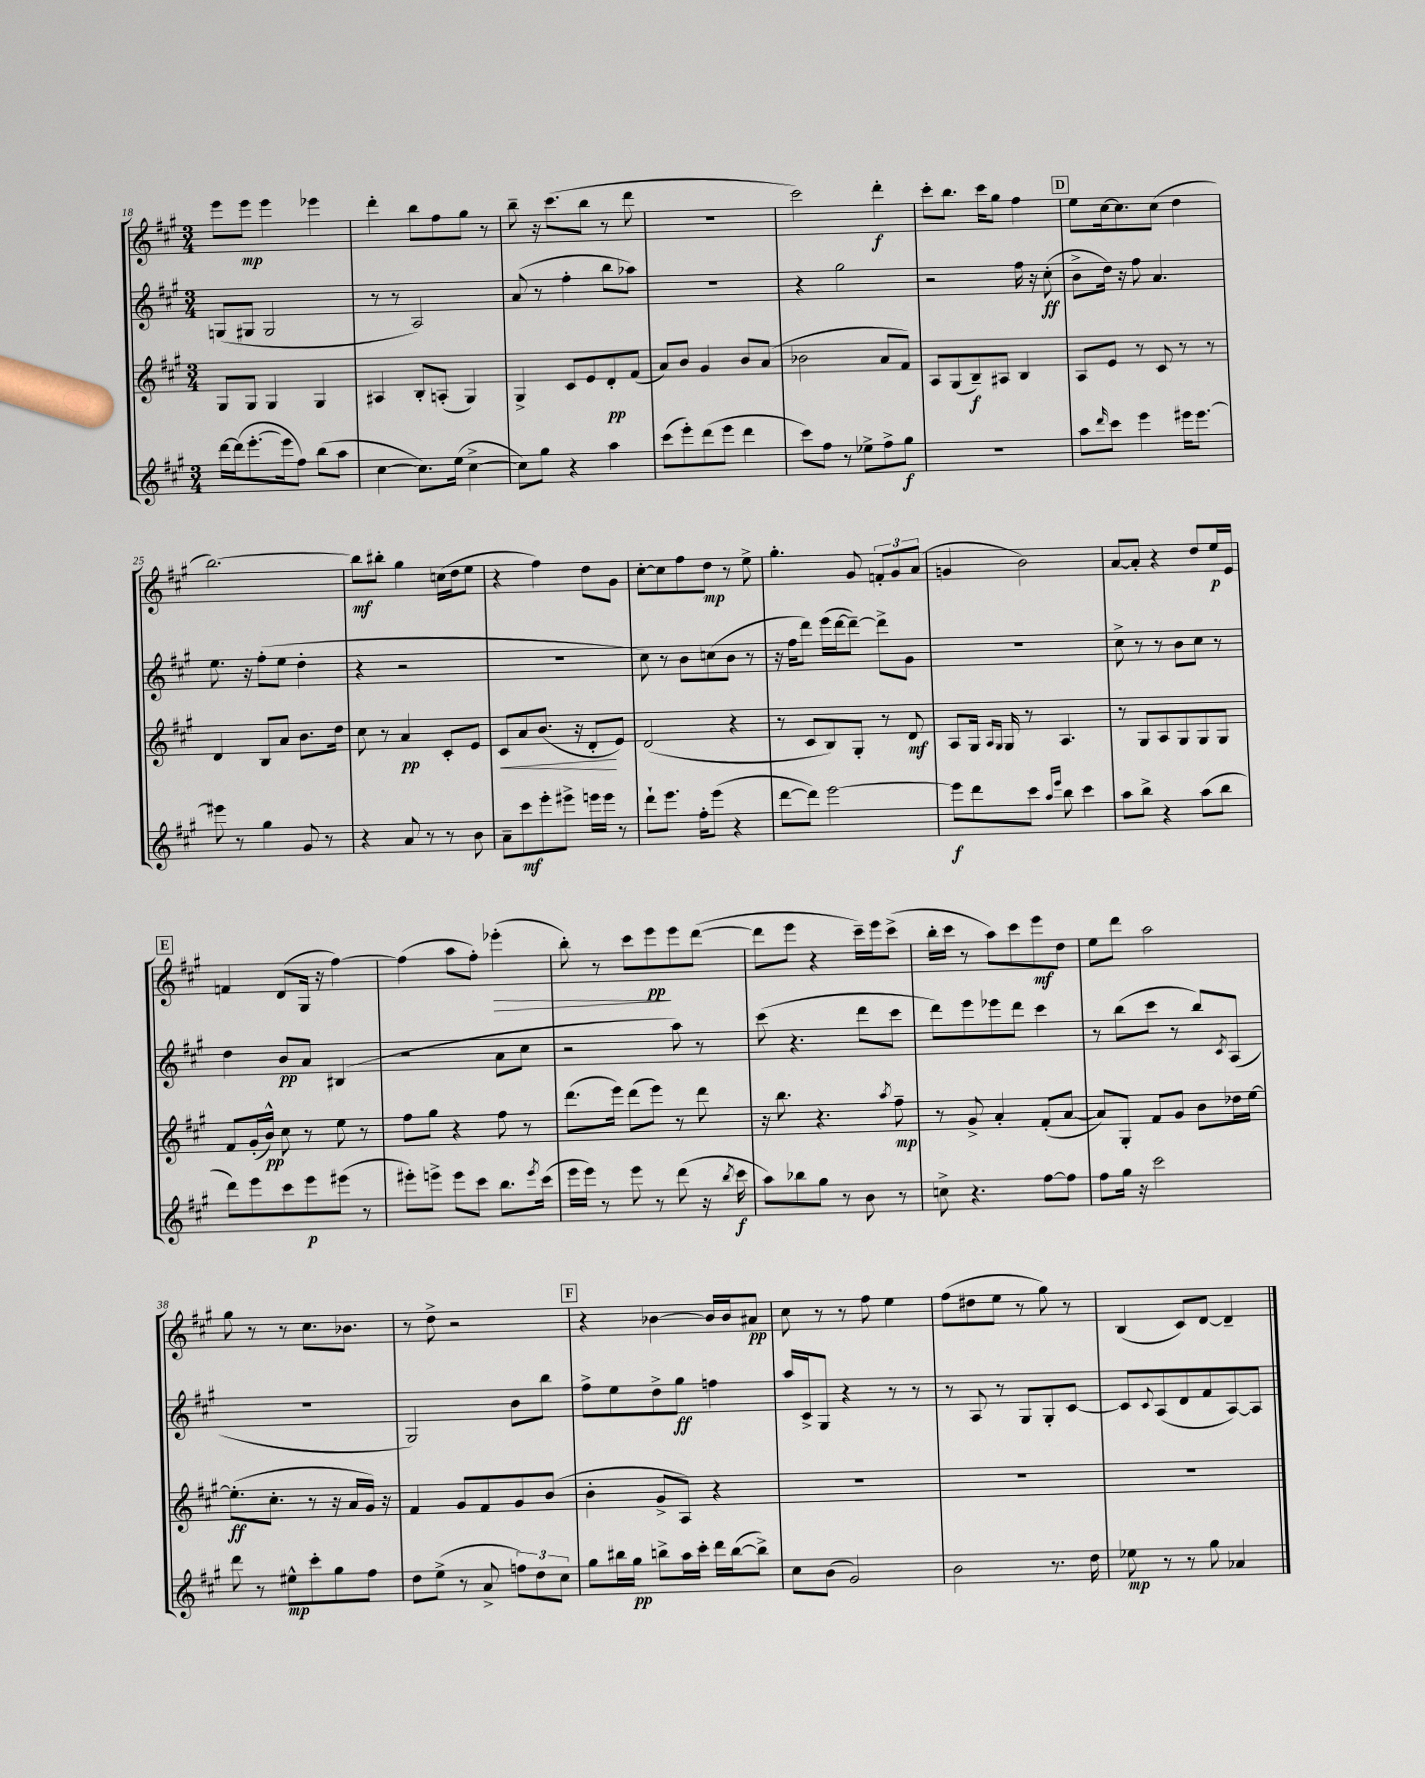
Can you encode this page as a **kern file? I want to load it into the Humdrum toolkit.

**kern	**dynam	**kern	**dynam	**kern	**dynam	**kern	**dynam
*part4	*part4	*part3	*part3	*part2	*part2	*part1	*part1
*staff4	*staff4	*staff3	*staff3	*staff2	*staff2	*staff1	*staff1
*clefG2	*	*clefG2	*	*clefG2	*	*clefG2	*
*k[f#c#g#]	*	*k[f#c#g#]	*	*k[f#c#g#]	*	*k[f#c#g#]	*
*M3/4	*	*M3/4	*	*M3/4	*	*M3/4	*
=18	=18	=18	=18	=18	=18	=18	=18
[16ddd\LL	.	8G#/L	.	(8Gn/L	.	8eee\L	.
(16ddd\J]	.	.	.	.	.	.	.
[8.eee'\	.	8G#/J	.	8G#X/J	.	8eee\J	mp
.	.	4G#/	.	2G#/	.	4eee\	.
16eee\k]	.	.	.	.	.	.	.
8ff#\J)	.	.	.	.	.	.	.
(8bb\L	.	4G#/	.	.	.	4eee-X\	.
8aa\J	.	.	.	.	.	.	.
=19	=19	=19	=19	=19	=19	=19	=19
[4cc#\	.	4A#X/	.	8r	.	4ddd'\	.
.	.	.	.	8r	.	.	.
8.cc#\L])	.	8B'/L	.	2A/)	.	8bb\L	.
.	.	(8An'/J	.	.	.	8ff#\	.
(16ee\Jk	.	.	.	.	.	.	.
[4cc#^\	.	4G#/)	.	.	.	8gg#\J	.
.	.	.	.	.	.	8r	.
=20	=20	=20	=20	=20	=20	=20	=20
8cc#\L])	.	4G#^/	.	(8a/	.	8bb~\	.
8gg#\J	.	.	.	8r	.	16r	.
.	.	.	.	.	.	(8.ccc#\L	.
4r	.	8c#/L	.	4ff#'\	.	.	.
.	.	8e/	.	.	.	8bb\J	.
4aa\	.	8d'/	pp	8bb\L	.	8r	.
.	.	(8f#/J	.	8aa-X\J)	.	8ddd\	.
=21	=21	=21	=21	=21	=21	=21	=21
(8ccc#\L	.	8a/L)	.	2.r	.	2.r	.
8eee'\)	.	8b/J	.	.	.	.	.
(8ddd\	.	4g#/	.	.	.	.	.
8eee\J	.	.	.	.	.	.	.
4ddd\	.	8b/L	.	.	.	.	.
.	.	(8a/J	.	.	.	.	.
=22	=22	=22	=22	=22	=22	=22	=22
8ccc#\L)	.	2b-X\	.	4r	.	2ccc#\)	.
8ff#\J	.	.	.	.	.	.	.
8r	.	.	.	2gg#\	.	.	.
8ee-X^\L	.	.	.	.	.	.	.
8ff#^\	.	8a/L	.	.	.	4ddd'\	f
8gg#\J	f	8f#/J)	.	.	.	.	.
=23	=23	=23	=23	=23	=23	=23	=23
2.r	.	8A/L	.	2r	.	8ccc#'\L	.
.	.	(8G#/	.	.	.	8.bb\J	.
.	.	8B~/)	f	.	.	.	.
.	.	.	.	.	.	16ccc#\KL	.
.	.	8A#X/J	.	.	.	8gg#\J	.
.	.	4B/	.	16ff#\	.	4ff#\	.
.	.	.	.	16r	.	.	.
.	.	.	.	(8cc#'\	ff	.	.
!!LO:REH:place=s1:t=D
=24	=24	=24	=24	=24	=24	=24	=24
8aa\L	.	8A/L	.	8b^\L	.	8ee\L	.
16qqddd/	.	.	.	.	.	.	.
8ccc#\J	.	8e/J	.	16dd\Jk)	.	[16cc#\k	.
.	.	.	.	16r	.	8.cc#\]	.
4eee\	.	8r	.	8ff#\	.	.	.
.	.	8c#/	.	4.a/	.	(8cc#\J	.
16eee#X\KL	.	8r	.	.	.	4dd\	.
[8.eee#\J	.	.	.	.	.	.	.
.	.	8r	.	.	.	.	.
!!LO:LB:g=z
=25	=25	=25	=25	=25	=25	=25	=25
8eee#X\]	.	4d/	.	8.ee\	.	[2.bb\)	.
8r	.	.	.	.	.	.	.
.	.	.	.	16r	.	.	.
4gg#\	.	8B/L	.	(8ff#'\L	.	.	.
.	.	8a/J	.	8ee\J	.	.	.
8g#/	.	8.b\L	.	4dd'\	.	.	.
8r	.	.	.	.	.	.	.
.	.	16dd\Jk	.	.	.	.	.
=26	=26	=26	=26	=26	=26	=26	=26
4r	.	8cc#\	.	4r	.	8bb\L]	mf
.	.	8r	.	.	.	8bb#X'\J	.
8a/	.	4a/	pp	2r	.	4gg#\	.
8r	.	.	.	.	.	.	.
8r	.	8c#'/L	.	.	.	(16ccn\LL	.
.	.	.	.	.	.	16dd\J	.
8b\	.	8e/J	.	.	.	8ee\J	.
=27	=27	=27	=27	=27	=27	=27	=27
!	!	!	!LO:HP:b	!	!	!	!
8a~\L	.	8c#/L	<	2.r	.	4r	.
8ccc#\	mf	8a/	.	.	.	.	.
8eee'\	.	(8.b/J	.	.	.	4ff#\)	.
8eee#X^\J	.	.	.	.	.	.	.
.	.	16r	.	.	.	.	.
16eeen\LL	.	8d'/L	.	.	.	8dd\L	.
16eee\JJ	.	.	.	.	.	.	.
8r	.	8e/J)	[	.	.	8g#\J	.
=28	=28	=28	=28	=28	=28	=28	=28
8ddd`\L	.	(2d/	.	8cc#\)	.	[8cc#'\L	.
8.eee\J	.	.	.	8r	.	8cc#\]	.
.	.	.	.	8b\L	.	8ff#\	.
16ff#'\KL	.	.	.	.	.	.	.
(8eee\J	.	.	.	(8ccn\	.	8dd\J	mp
4r	.	4r	.	8b\J	.	8r	.
.	.	.	.	8r	.	8ee^\	.
=29	=29	=29	=29	=29	=29	=29	=29
[8ddd\L	.	8r	.	16r	.	4.gg#'\	.
.	.	.	.	16ff#\KL	.	.	.
8ddd\J])	.	8c#/L	.	8ddd\J)	.	.	.
[2eee\	.	8B/)	.	(16eee\LL	.	.	.
.	.	.	.	[16ddd\J	.	.	.
.	.	8G#'/J	.	8ddd~\J_)	.	8g#/	.
.	.	8r	.	8ddd^\L]	.	12fn'/L	.
.	.	.	.	.	.	12g#/	.
.	.	8d/	mf	8g#\J	.	.	.
.	.	.	.	.	.	(12a/J	.
=30	=30	=30	=30	=30	=30	=30	=30
8eee\L]	f	8A/L	.	2.r	.	4gn/	.
8ddd\	.	16G#/Jk	.	.	.	.	.
.	.	16qqA/LL	.	.	.	.	.
.	.	16qqG#/JJ	.	.	.	.	.
.	.	16G#/	.	.	.	.	.
8ccc#\J	.	8r	.	.	.	2b\)	.
16qqaa/LL	.	.	.	.	.	.	.
16qqeee/JJ	.	.	.	.	.	.	.
8bb\	.	4.A/	.	.	.	.	.
4ccc#\	.	.	.	.	.	.	.
=31	=31	=31	=31	=31	=31	=31	=31
8aa\L	.	8r	.	8cc#^\	.	[8a/L	.
8bb^\J	.	8G#/L	.	8r	.	8a'/J]	.
4r	.	8A/	.	8r	.	4r	.
.	.	8G#/	.	8b\L	.	.	.
(8aa\L	.	8G#/	.	8cc#\J	.	8dd/L	.
8bb\J	.	8G#/J	.	8r	.	16ee/L	p
.	.	.	.	.	.	16e/JJ	.
!!LO:LB:g=z
!!LO:REH:place=s1:t=E
=32	=32	=32	=32	=32	=32	=32	=32
8ddd\L)	.	8f#/L	.	4dd\	.	4fn/	.
8eee\	.	(16g#'/L	.	.	.	.	.
.	.	16b^^/JJ)	pp	.	.	.	.
8ccc#\	.	8cc#\	.	8b/L	pp	(8d/L	.
8eee\	p	8r	.	8a/J	.	16G#/Jk	.
.	.	.	.	.	.	16r	.
(8eee#X\J	.	8ee\	.	(4B#X/	.	[4ff#\)	.
8r	.	8r	.	.	.	.	.
=33	=33	=33	=33	=33	=33	=33	=33
8eee#X'\L)	.	8ff#\L	.	2r	.	(4ff#\]	.
8eeen^\J	.	8gg#\J	.	.	.	.	.
8eee\L	.	4r	.	.	.	8aa\L	.
8ccc#\J	.	.	.	.	.	8ff#'\J)	.
!	!	!	!	!	!	!	!LO:HP:b
8.bb\L	.	8ff#\	.	8a\L	.	(4eee-X'\	>
.	.	8r	.	8cc#\J	.	.	.
8qeee/	.	.	.	.	.	.	.
(16ccc#\Jk	.	.	.	.	.	.	.
=34	=34	=34	=34	=34	=34	=34	=34
16eee\LL	.	(8.ddd\L	.	2r	.	8bb'\)	.
16eee\JJ)	.	.	.	.	.	.	.
8r	.	.	.	.	.	8r	.
.	.	16eee\Jk)	.	.	.	.	.
8eee\	.	(8ddd\L	.	.	.	8ccc#\L	.
8r	.	8eee\J)	.	.	.	8eee\	pp
(8ddd\	.	8r	.	8aa\)	.	8eee\	]
16r	.	8ddd\	.	8r	.	([8ddd\J	.
8qbb/	.	.	.	.	.	.	.
16ccc#\	f	.	.	.	.	.	.
=35	=35	=35	=35	=35	=35	=35	=35
8aa\L)	.	16r	.	(8ccc#\	.	8ddd\L]	.
.	.	8.bb\	.	.	.	.	.
8bb-X\	.	.	.	4.r	.	8eee\J	.
8gg#\J	.	4.r	.	.	.	4r	.
8r	.	.	.	.	.	.	.
8b\	.	.	.	8ddd\L	.	16ccc#~\LL)	.
.	.	.	.	.	.	16eee\J	.
.	.	8qaa/	.	.	.	.	.
8r	.	8ff#~\	mp	8ccc#\J	.	(8ccc#^\J	.
=36	=36	=36	=36	=36	=36	=36	=36
8ccn^\	.	8r	.	8ddd\L)	.	16bb'\LL	.
.	.	.	.	.	.	16ccc#\JJ	.
4.r	.	8g#^/	.	8eee\	.	8r	.
.	.	4a'/	.	8eee-X\	.	8aa\L)	.
.	.	.	.	8ddd\J	.	8ccc#\	.
[8ff#\L	.	(8f#'/L	.	4ccc#\	.	8eee\	mf
8ff#\J]	.	[8a/J	.	.	.	8dd\J	.
=37	=37	=37	=37	=37	=37	=37	=37
8ff#\L	.	8a/L])	.	8r	.	8ee\L	.
16gg#\Jk	.	8G#'/J	.	(8bb\L	.	8ddd\J	.
16r	.	.	.	.	.	.	.
2ccc#\	.	8f#/L	.	8ccc#\J	.	2aa\	.
.	.	8g#/J	.	8r	.	.	.
.	.	8b\L	.	8bb/L)	.	.	.
.	.	.	.	8qc#/	.	.	.
.	.	16dd-X\L	.	(8A/J	.	.	.
.	.	[16ee\JJ	.	.	.	.	.
!!LO:LB:g=z
=38	=38	=38	=38	=38	=38	=38	=38
8ddd\	.	(8.ee'\L]	ff	2.r	.	8gg#\	.
8r	.	.	.	.	.	8r	.
.	.	8.cc#'\J	.	.	.	.	.
8ee#X^^\L	mp	.	.	.	.	8r	.
8ccc#'\	.	8r	.	.	.	8.cc#\L	.
8gg#\	.	16r	.	.	.	.	.
.	.	16a/LL	.	.	.	8.b-X\J	.
8ff#\J	.	16g#/JJ)	.	.	.	.	.
.	.	16r	.	.	.	.	.
=39	=39	=39	=39	=39	=39	=39	=39
8dd\L	.	4f#/	.	2G#/)	.	8r	.
(8ee^\J	.	.	.	.	.	8dd^\	.
8r	.	8g#/L	.	.	.	2r	.
8a^/	.	8f#/	.	.	.	.	.
12ffn\L)	.	8g#/	.	8b\L	.	.	.
12dd\	.	.	.	.	.	.	.
.	.	(8b/J	.	8bb\J	.	.	.
12cc#\J	.	.	.	.	.	.	.
!!LO:REH:place=s1:t=F
=40	=40	=40	=40	=40	=40	=40	=40
8gg#\L	.	4b'\	.	8ff#^\L	.	4r	.
16bb#X\L	.	.	.	8ee\	.	.	.
16gg#\JJ	pp	.	.	.	.	.	.
8bbn^\L	.	8g#^/L	.	8dd^\	.	[4b-X\	.
16aa\L	.	8A/J)	.	8gg#\J	ff	.	.
16ccc#'\JJ	.	.	.	.	.	.	.
16ddd\LL	.	4r	.	4ffn\	.	16b-/LL]	.
([16bb\J	.	.	.	.	.	16b-/J	.
8bb^\J])	.	.	.	.	.	8a#X/J	pp
=41	=41	=41	=41	=41	=41	=41	=41
8cc#\L	.	2.r	.	16aa/LL	.	8cc#\	.
.	.	.	.	16c#^/J	.	.	.
(8b\J	.	.	.	8G#/J	.	8r	.
2g#/)	.	.	.	4r	.	8r	.
.	.	.	.	.	.	8ff#\	.
.	.	.	.	8r	.	4ee\	.
.	.	.	.	8r	.	.	.
=42	=42	=42	=42	=42	=42	=42	=42
2b\	.	2.r	.	8r	.	(8ff#\L	.
.	.	.	.	8A/	.	8dd#X\	.
.	.	.	.	8r	.	8ee\J	.
.	.	.	.	8G#/L	.	8r	.
8.r	.	.	.	8G#'/	.	8gg#\)	.
.	.	.	.	[8c#/J	.	8r	.
16dd\	.	.	.	.	.	.	.
=43	=43	=43	=43	=43	=43	=43	=43
8ee-X\	mp	2.r	.	8c#/L]	.	(4B/	.
.	.	.	.	8qqc#/	.	.	.
8r	.	.	.	(8A/	.	.	.
8r	.	.	.	8d/	.	8c#/L)	.
8gg#\	.	.	.	8f#/	.	[8d/J	.
4a-X/	.	.	.	[8A/)	.	4d~/]	.
.	.	.	.	8A/J]	.	.	.
==	==	==	==	==	==	==	==
*-	*-	*-	*-	*-	*-	*-	*-
